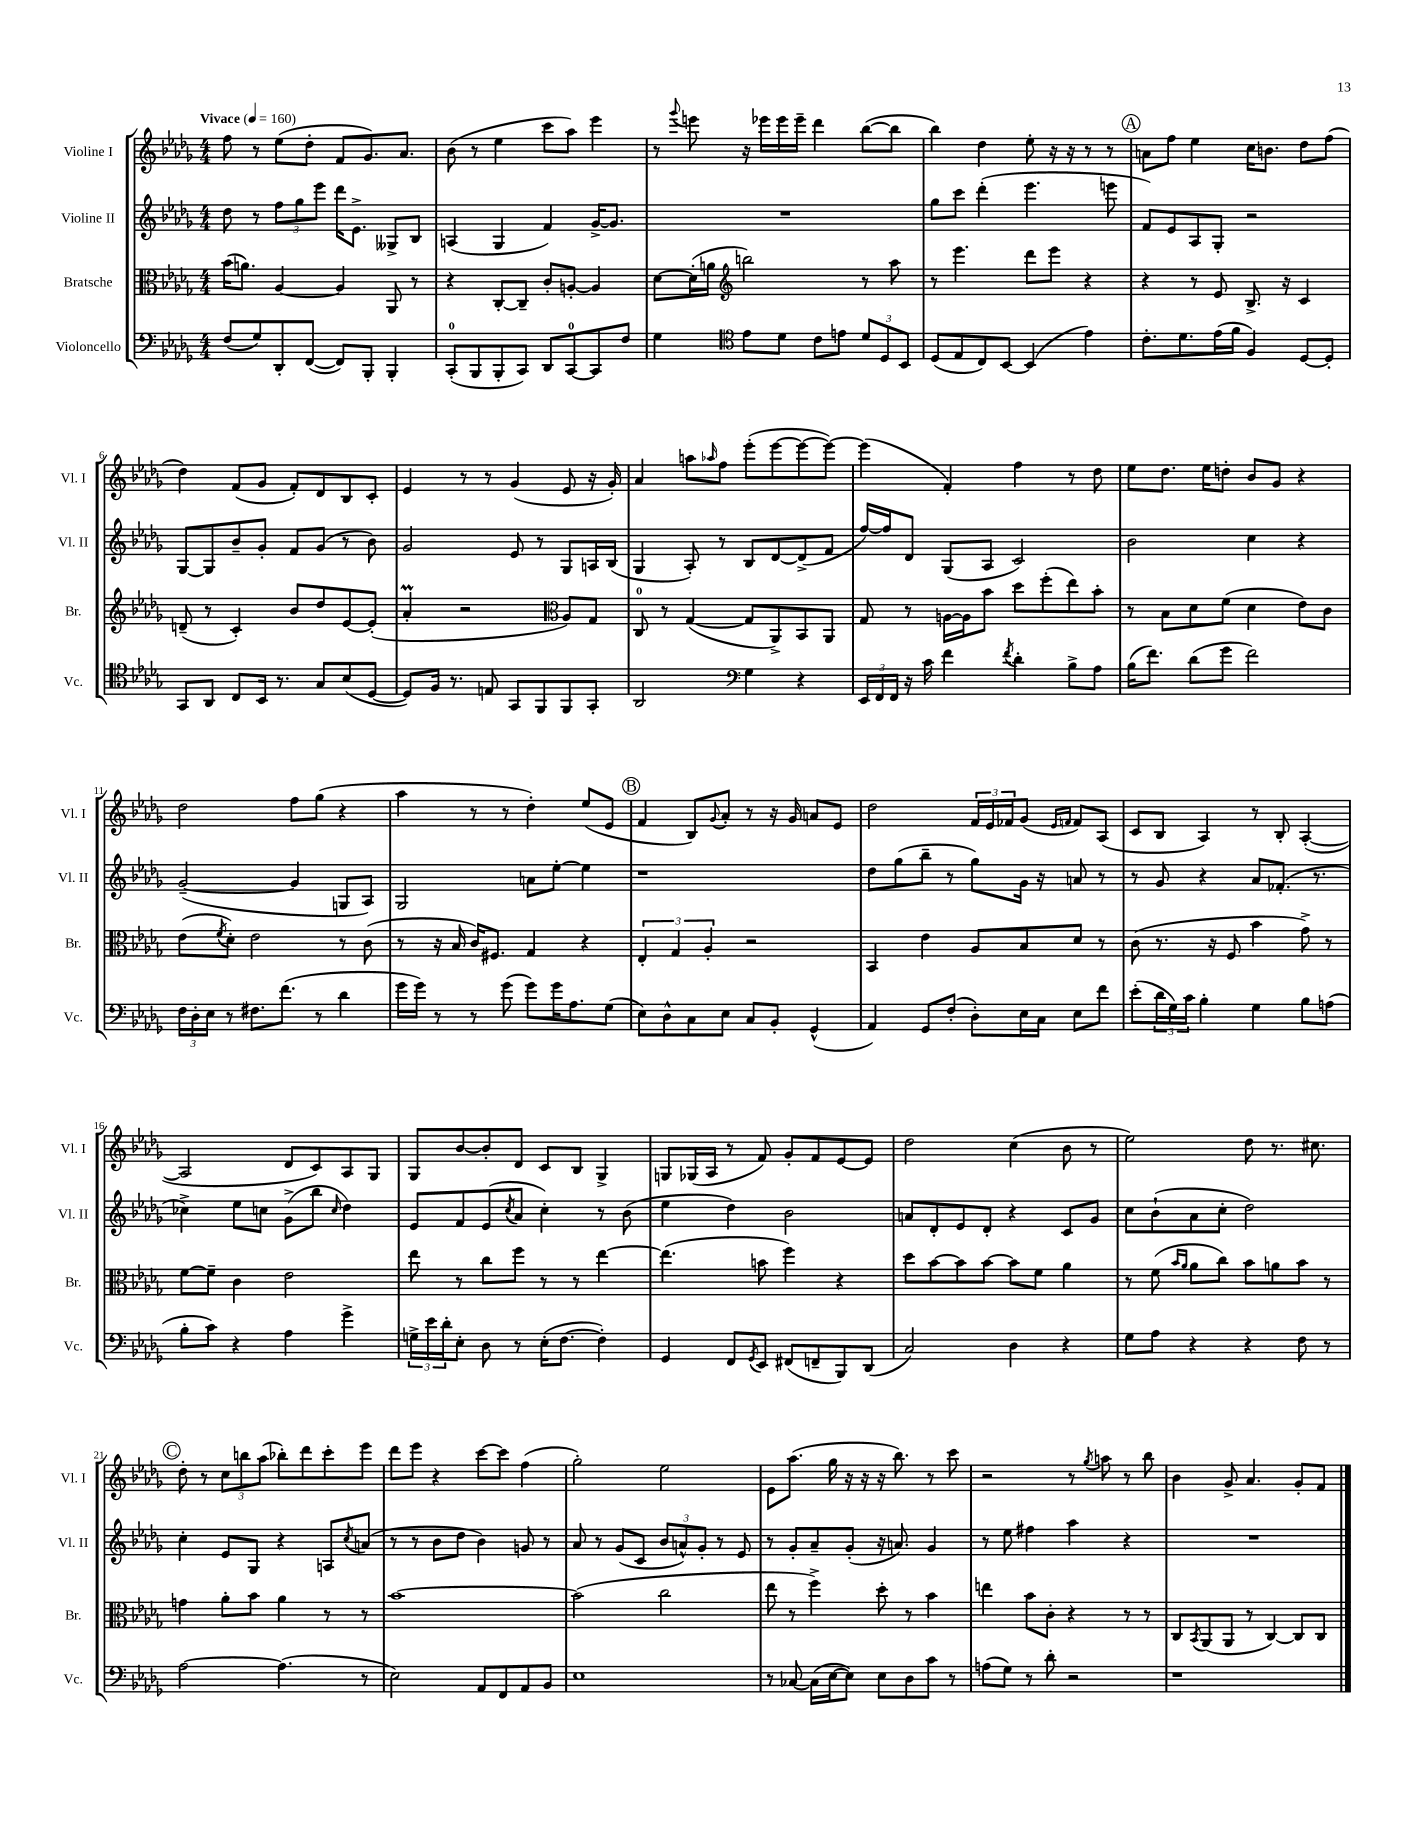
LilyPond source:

<<
\new StaffGroup <<
\new Staff = "s0" \with { instrumentName = "Violine I" shortInstrumentName = "Vl. I" } {
    \clef treble \key des \major \numericTimeSignature \time 4/4 \tempo "Vivace" 4 = 160
    f''8 r8 ees''8( des''8-. f'8 ges'8.) aes'8. |
    bes'8( r8 ees''4 c'''8 aes''8) ees'''4 |
    r8 \appoggiatura { ges'''8 } e'''8 r16 ees'''16 ees'''16 ees'''16-- des'''4 bes''8~( bes''8 |
    bes''4) des''4 ees''8-. r16 r16 r8 r8 |
    \mark \markup { \circle "A" } a'8 f''8 ees''4 c''16 b'8. des''8 f''8( |
    des''4) f'8( ges'8 f'8-.) des'8 bes8 c'8-. |
    ees'4 r8 r8 ges'4( ees'8 r16 ges'16-.) |
    aes'4 a''8 \grace { aes''16 } f''8 ees'''8-.( ees'''8~ ees'''8~ ees'''8~) |
    ees'''4( f'4-.) f''4 r8 des''8 |
    ees''8 des''8. ees''16 d''8-. bes'8 ges'8 r4 |
    des''2 f''8 ges''8( r4 |
    aes''4 r8 r8 des''4-.) ees''8( ees'8 |
    \mark \markup { \circle "B" } f'4 bes8) \appoggiatura { ges'8 } aes'8-. r8 r16 ges'16 a'8 ees'8 |
    des''2 \tuplet 3/2 { f'16 ees'16 fes'16 } ges'8( \grace { ees'16 f'16 } f'8) aes8( |
    c'8 bes8 aes4) r8 bes8-. aes4~-.( |
    aes2 des'8 c'8) aes8 ges8 |
    ges8 bes'8~ bes'8-. des'8 c'8 bes8 ges4-> |
    g8 ges16( aes16 r8 f'8) ges'8-. f'8 ees'8~ ees'8 |
    des''2 c''4( bes'8 r8 |
    ees''2) des''8 r8. cis''8. |
    \mark \markup { \circle "C" } des''8-. r8 \tuplet 3/2 { c''8 b''8 aes''8( } bes''8-.) des'''8 c'''8-. ees'''8 |
    des'''8 ees'''8 r4 c'''8~ c'''8 f''4( |
    ges''2-.) ees''2 |
    ees'8 aes''8.( ges''16 r16 r16 r16 bes''8.) r8 c'''8 |
    r2 r8 \acciaccatura { ges''8 } a''8 r8 bes''8 |
    bes'4 ges'8-> aes'4. ges'8-. f'8 \bar "|." |
}
\new Staff = "s1" \with { instrumentName = "Violine II" shortInstrumentName = "Vl. II" } {
    \clef treble \key des \major \numericTimeSignature \time 4/4
    des''8 r8 \tuplet 3/2 { f''8 ges''8 ees'''8 } des'''16 ees'8.-> geses8-> bes8 |
    a4( ges4 f'4) ges'16~-> ges'8. |
    R1 |
    ges''8 c'''8 des'''4-.( ees'''4. e'''8 |
    \mark \markup { \circle "A" } f'8) ees'8 aes8 ges8-. r2 |
    ges8~ ges8 bes'8-- ges'8-. f'8 ges'8( r8 bes'8) |
    ges'2 ees'8 r8 ges8 a16 bes16( |
    ges4 aes8-.) r8 bes8 des'8~ des'8->( f'8 |
    f''16~) f''16 des'8 ges8( aes8 c'2) |
    bes'2 c''4 r4 |
    ges'2~--( ges'4 g8 aes8) |
    ges2 a'8 ees''8~-. ees''4 |
    \mark \markup { \circle "B" } r1 |
    des''8 ges''8( bes''8-- r8 ges''8) ges'16 r16 a'8 r8 |
    r8 ges'8 r4 aes'8 fes'8.-.( r8. |
    ces''4->) ees''8 c''8 ges'8->( bes''8 \grace { c''16 } des''4) |
    ees'8 f'8 ees'8( \acciaccatura { c''8 } aes'8 c''4-.) r8 bes'8( |
    ees''4 des''4) bes'2 |
    a'8 des'8-. ees'8 des'8-. r4 c'8 ges'8 |
    c''8 bes'8-!( aes'8 c''8-. des''2) |
    \mark \markup { \circle "C" } c''4-. ees'8 ges8 r4 a8 \acciaccatura { c''8 } a'8( |
    r8 r8 bes'8 des''8 bes'4) g'8 r8 |
    aes'8 r8 ges'8( c'8 \tuplet 3/2 { bes'8 a'8-^) ges'8-. } r8 ees'8 |
    r8 ges'8-. aes'8-- ges'8-.( r16 a'8.) ges'4 |
    r8 ees''8 fis''4 aes''4 r4 |
    R1 \bar "|." |
}
\new Staff = "s2" \with { instrumentName = "Bratsche" shortInstrumentName = "Br." } {
    \clef alto \key des \major \numericTimeSignature \time 4/4
    bes'16( a'8.) aes4~ aes4 aes,8 r8 |
    r4 c8~-. c8-- c'8-. a8~-. a4 |
    des'8~ des'16-.( a'16 \clef treble b''2) r8 aes''8 |
    r8 ees'''4. des'''8 ees'''8 r4 |
    \mark \markup { \circle "A" } r4 r8 ees'8 bes8.-> r16 c'4 |
    d'8--( r8 c'4-.) bes'8 des''8 ees'8~ ees'8-.( |
    aes'4-.\prall r2 \clef alto aes8) ges8 |
    c8-0 r8 ges4~( ges8 aes,8->) bes,8 aes,8 |
    ges8 r8 a16~ a16 bes'8 des''8 f''8-.( ees''8) bes'8-. |
    r8 bes8 des'8 f'8( des'4 ees'8) c'8 |
    ees'8( \acciaccatura { f'8 } des'8-.) ees'2 r8 c'8( |
    r8 r16 bes16 c'16) fis8. ges4 r4 |
    \mark \markup { \circle "B" } \tuplet 3/2 { ees4-. ges4 aes4-. } r2 |
    bes,4 ees'4 aes8 bes8 des'8 r8 |
    c'8( r8. r16 f8 bes'4 ges'8->) r8 |
    f'8~ f'8-- c'4 ees'2 |
    ees''8 r8 c''8 f''8 r8 r8 ees''4~ |
    ees''4.( b'8 f''4) r4 |
    des''8 bes'8~ bes'8 bes'8~ bes'8 f'8 aes'4 |
    r8 f'8( \grace { bes'16 aes'16 } aes'8 c''8) bes'8 a'8 bes'8 r8 |
    \mark \markup { \circle "C" } g'4 aes'8-. bes'8 aes'4 r8 r8 |
    bes'1~ |
    bes'2( c''2 |
    ees''8 r8 f''4->) des''8-. r8 bes'4 |
    e''4 bes'8 c'8-. r4 r8 r8 |
    c8 \acciaccatura { bes,8 } aes,8( aes,8 r8 c4~) c8 c8 \bar "|." |
}
\new Staff = "s3" \with { instrumentName = "Violoncello" shortInstrumentName = "Vc." } {
    \clef bass \key des \major \numericTimeSignature \time 4/4
    f8( ges8) des,8-. f,8~( f,8) bes,,8-. bes,,4-. |
    c,8-0-.( bes,,8 bes,,8-. c,8) des,8 c,8-0~ c,8 f8 |
    ges4 \clef tenor ees'8 des'8 c'8 e'8 \tuplet 3/2 { des'8 des8 bes,8 } |
    des8( ees8 c8) bes,8~ bes,4( ees'4) |
    \mark \markup { \circle "A" } c'8.-. des'8. ees'16( f'16 f4) des8~ des8-. |
    ges,8 aes,8 c8 bes,16 r8. ges8 bes8( des8~ |
    des8) f16 r8. e8 ges,8 f,8 f,8 ges,8-. |
    aes,2 \clef bass ges4 r4 |
    \tuplet 3/2 { ees,16 f,16 f,16 } r16 c'16 f'4 \acciaccatura { f'8 } des'4-. bes8-> aes8 |
    bes16( f'8.) des'8( ges'8 f'2) |
    \tuplet 3/2 { f16 des16-. ees16 } r8 fis8. f'8.( r8 des'4 |
    ges'16 ges'16) r8 r8 ges'8( ges'8) ges'16 aes8. ges8( |
    \mark \markup { \circle "B" } ees8) des8-^ c8 ees8 c8 bes,8-. ges,4-^( |
    aes,4) ges,8 f8-.( des8-.) ees16 c16 ees8 f'8 |
    ees'8-.( \tuplet 3/2 { des'16 ges16) c'16 } bes4-. ges4 bes8 a8( |
    bes8-. c'8) r4 aes4 ges'4-> |
    \tuplet 3/2 { g16-> ees'16 des'16-. } ees8-. des8 r8 ees16-.( f8.~ f4-.) |
    ges,4 f,8 \acciaccatura { ges,8 } ees,8 fis,8( f,8-- bes,,8) des,8( |
    c2) des4 r4 |
    ges8 aes8 r4 r4 f8 r8 |
    \mark \markup { \circle "C" } aes2~ aes4.( r8 |
    ees2) aes,8 f,8 aes,8 bes,8 |
    ees1 |
    r8 ces8~ ces16( ees16~ ees8) ees8 des8 c'8 r8 |
    a8( ges8) r8 des'8-. r2 |
    r1 \bar "|." |
}
>>
>>
